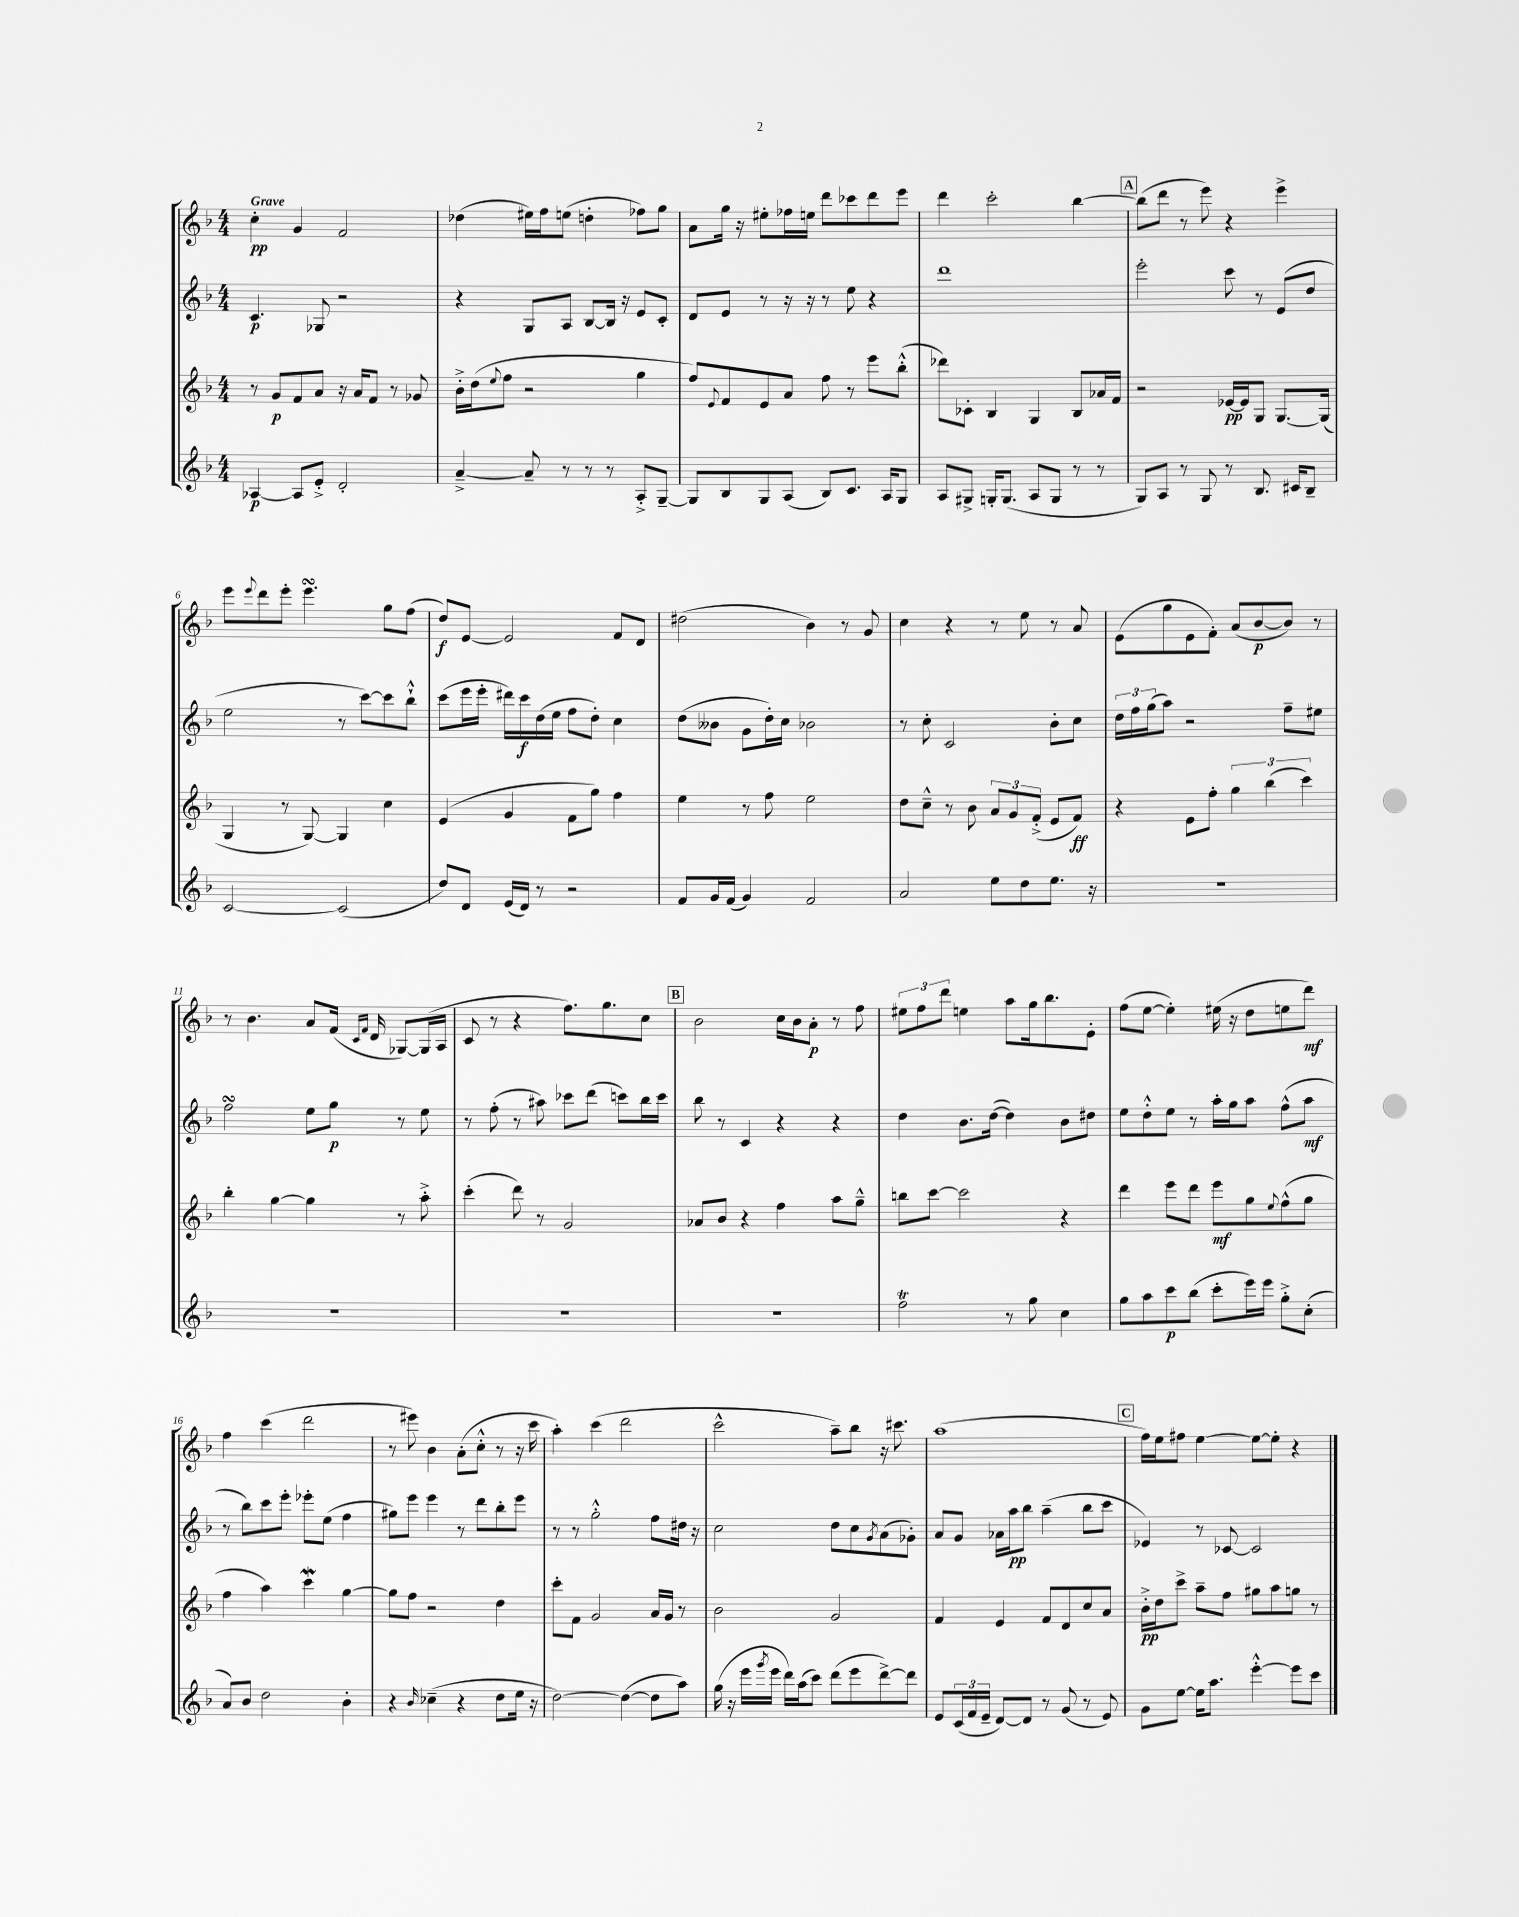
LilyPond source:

<<
\new StaffGroup <<
\new Staff = "s0" {
    \clef treble \key f \major \numericTimeSignature \time 4/4 \tempo "Grave"
    c''4-.\pp g'4 f'2 |
    des''4( eis''16) f''16 e''8( d''4-. fes''8) g''8 |
    a'8 g''16 r16 eis''8-. fes''16 e''16 d'''8 ces'''8 d'''8 e'''8 |
    d'''4 c'''2-. bes''4~ |
    \mark \markup { \box "A" } bes''8( d'''8 r8 e'''8) r4 e'''4-> |
    e'''8 \appoggiatura { e'''8 } d'''8 e'''8-. e'''4.\turn g''8 f''8( |
    d''8\f) e'8~ e'2 f'8 d'8 |
    dis''2( bes'4) r8 g'8 |
    c''4 r4 r8 e''8 r8 a'8 |
    e'8( g''8 e'8 f'8-.) a'8( bes'8~\p bes'8) r8 |
    r8 bes'4. a'8 f'16( \grace { c'16 f'16 } d'16 ges8~) ges16( a16 |
    c'8 r8 r4 f''8.) g''8. c''8 |
    \mark \markup { \box "B" } bes'2 c''16 bes'16 a'8-.\p r8 f''8 |
    \tuplet 3/2 { eis''8 f''8 d'''8 } e''4 a''8 g''16 bes''8. e'8-. |
    f''8( e''8~ e''4-.) eis''16( r16 d''8 e''8 d'''8\mf) |
    f''4 c'''4( d'''2 |
    r8 eis'''8) bes'4 a'8-.( c''8-.-^ r8 r16 c'''16 |
    a''4-.) c'''4( d'''2 |
    c'''2-^ a''8--) bes''8 r16 cis'''8. |
    a''1( |
    \mark \markup { \box "C" } f''16) e''16 fis''8 e''4~ e''8~ e''8-. r4 \bar "|." |
}
\new Staff = "s1" {
    \clef treble \key f \major \numericTimeSignature \time 4/4
    c'4.\p ges8 r2 |
    r4 g8 a8 bes8~ bes16 r16 e'8 c'8-. |
    d'8 e'8 r8 r16 r16 r8 e''8 r4 |
    d'''1 |
    \mark \markup { \box "A" } e'''2-. c'''8 r8 e'8( d''8 |
    e''2 r8 c'''8~) c'''8 bes''8-!-^ |
    c'''8( e'''16 e'''16-. dis'''16) c'''16\f d''16( e''16 f''8 d''8-.) c''4 |
    d''8( beses'8 g'8 d''16-.) c''16 bes'2 |
    r8 c''8-. c'2 bes'8-. c''8 |
    \tuplet 3/2 { d''16 f''16 g''16( } a''8) r2 f''8-- eis''8 |
    f''2\turn e''8 g''8\p r8 e''8 |
    r8 f''8-.( r8 ais''8) ces'''8 d'''8( c'''8) bes''16 c'''16 |
    \mark \markup { \box "B" } bes''8 r8 c'4 r4 r4 |
    d''4 bes'8. d''16~( d''4) bes'8 dis''8 |
    e''8 d''8-.-^ e''8 r8 a''16-. g''16 a''8 f''8-^( a''8\mf |
    r8 bes''8) c'''8 e'''8-. ees'''8-. e''8( f''4 |
    gis''8) e'''8 e'''4 r8 d'''8 bes''8-. e'''8 |
    r8 r8 g''2-.-^ f''8 dis''16 r16 |
    c''2 d''8 c''8 \acciaccatura { g'8 } a'8( ges'8-.) |
    a'8 g'8 aes'16 a''16\pp bes''8 a''4--( bes''8 c'''8 |
    \mark \markup { \box "C" } ees'4) r8 ces'8~ ces'2 \bar "|." |
}
\new Staff = "s2" {
    \clef treble \key f \major \numericTimeSignature \time 4/4
    r8 g'8\p f'8 a'8 r16 a'16 f'8 r8 ges'8 |
    bes'16-.-> d''16( \appoggiatura { e''8 } f''8 r2 g''4 |
    f''8) \appoggiatura { e'8 } f'8 e'8 a'8 f''8 r8 e'''8 bes''8-.-^( |
    des'''8) ces'8-. bes4 g4 bes8 aes'16 f'16 |
    \mark \markup { \box "A" } r2 ees'16~\pp ees'16 g8 g8.~ g16( |
    g4 r8 g8~) g4 c''4 |
    e'4( g'4 f'8 g''8) f''4 |
    e''4 r8 f''8 e''2 |
    d''8 c''8---^ r8 bes'8 \tuplet 3/2 { a'8 g'8 f'8-.->( } e'8 f'8\ff) |
    r4 e'8 f''8-. \tuplet 3/2 { g''4 bes''4( c'''4) } |
    bes''4-. g''4~ g''4 r8 a''8-.-> |
    c'''4-.( d'''8) r8 g'2 |
    \mark \markup { \box "B" } aes'8 bes'8 r4 f''4 a''8 g''8---^ |
    b''8 c'''8~ c'''2 r4 |
    d'''4 e'''8 d'''8 e'''8\mf g''8 \appoggiatura { e''8 } f''8-^( g''8 |
    f''4 a''4) c'''4\mordent g''4~ |
    g''8 f''8 r2 d''4 |
    c'''8-. f'8 g'2 a'16 g'16 r8 |
    bes'2 g'2 |
    f'4 e'4 f'8 d'8 c''8 a'8 |
    \mark \markup { \box "C" } bes'16-.->\pp d''16 c'''8-> a''8-- f''8 gis''8 a''8 g''8 r8 \bar "|." |
}
\new Staff = "s3" {
    \clef treble \key f \major \numericTimeSignature \time 4/4
    aes4~\p aes8 e'8-.-> d'2-. |
    a'4~---> a'8-- r8 r8 r8 a8-.-> g8~-- |
    g8 bes8 g8 a8( bes8) c'8. a16 g8 |
    a8 gis8-> g16-. g8.( a8 g8 r8 r8 |
    \mark \markup { \box "A" } g8) a8 r8 g8 r8 bes8. cis'16 bes8-- |
    c'2~ c'2( |
    d''8) d'8 e'16( d'16) r8 r2 |
    f'8 g'16 f'16( g'4) f'2 |
    a'2 e''8 d''8 e''8. r16 |
    R1 |
    R1 |
    R1 |
    \mark \markup { \box "B" } R1 |
    f''2\trill r8 g''8 c''4 |
    g''8 a''8 c'''8\p bes''8( c'''8-. e'''16) e'''16 g''8-.-> c''8-.( |
    a'8) bes'8 d''2 bes'4-. |
    r4 \grace { bes'16 } ces''4--( r4 d''8 e''16 r16 |
    d''2~) d''4~( d''8 a''8) |
    g''16( r16 e'''16 \acciaccatura { g'''8 } e'''16 d'''16) a''16( c'''8) d'''8( e'''8 d'''8~->) d'''8 |
    e'8 \tuplet 3/2 { c'16( f'16 e'16-- } d'8~) d'8 r8 g'8( r8 e'8) |
    \mark \markup { \box "C" } g'8 e''8~ e''16 a''8. e'''4~-.-^ e'''8 c'''8 \bar "|." |
}
>>
>>
